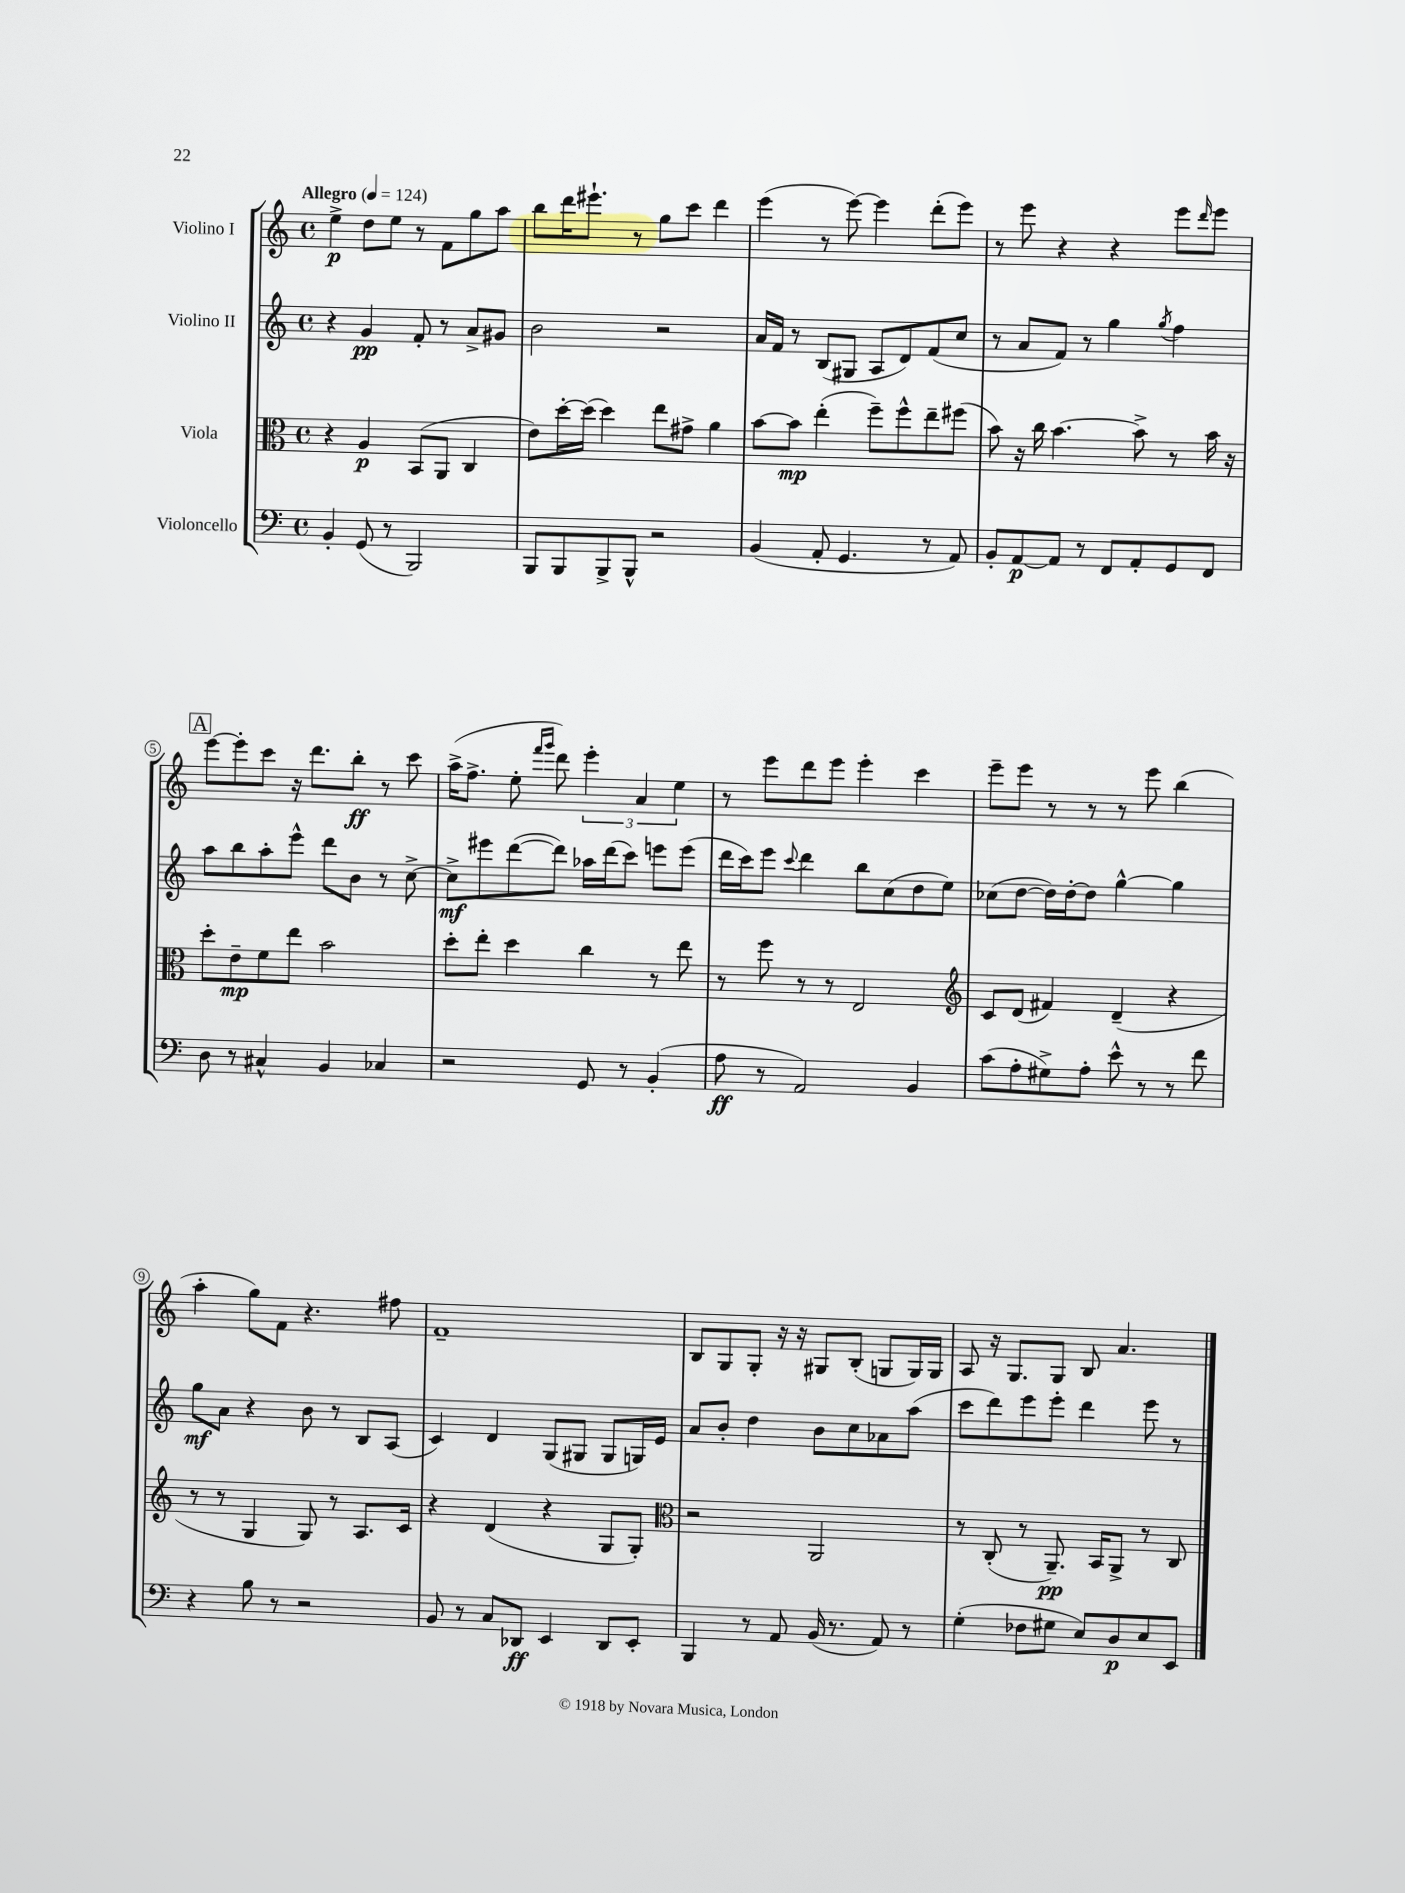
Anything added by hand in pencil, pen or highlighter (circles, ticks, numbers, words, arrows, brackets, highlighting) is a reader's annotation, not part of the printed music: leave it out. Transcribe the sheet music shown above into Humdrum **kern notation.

**kern	**kern	**kern	**kern
*staff4	*staff3	*staff2	*staff1
*clefF4	*clefC3	*clefG2	*clefG2
*k[]	*k[]	*k[]	*k[]
*M4/4	*M4/4	*M4/4	*M4/4
*met(c)	*met(c)	*met(c)	*met(c)
*MM124	*MM124	*MM124	*MM124
4BB'	4r	4r	4ee^
(8GG	4A	4g	8dd
8r	.	.	8ee
2BBB)	(8BB	8f'	8r
.	8AA	8r	8f
.	4C	8a^	8gg
.	.	8g#	8aa
=	=	=	=
8BBB	8e)	2b	8bb
8BBB	[16dd'	.	16ddd
.	(16dd]	.	8.eee#`
8BBB^	4dd)	.	.
8BBB^^	.	.	8r
2r	8ee	2r	8gg
.	8g#^	.	8ccc
.	4a	.	4ddd
=	=	=	=
(4BB	[8b	16a	(4eee
.	.	16f	.
.	8b]	8r	.
8AA'	(4ee'	(8B	8r
4.GG	.	8G#	[8eee)
.	8ff~)	8A	4eee]
.	8ff^^	8d)	.
8r	8ee~	(8f	(8ddd'
8AA)	(8ff#	8cc	8eee)
=	=	=	=
8BB'	8b)	8r	8r
[8AA	16r	8a	8eee
.	16cc	.	.
8AA]	[4.b	8f)	4r
8r	.	8r	.
8FF	.	4gg	4r
8AA'	8b^]	.	.
.	.	8qgg	.
8GG	8r	4ff	8eee
.	.	.	16qqddd
8FF	16b	.	8eee
.	16r	.	.
=	=	=	=
8D	8dd'	8aa	[8eee
8r	8e~	8bb	8eee']
4C#^^	8f	8aa'	8ccc
.	8ee	8eee^^	16r
.	.	.	8.ddd
4BB	2b	8ddd	.
.	.	8b	8bb'
4C-	.	8r	8r
.	.	[8cc^	8ccc
=	=	=	=
2r	8dd'	8cc^]	(16aa^
.	.	.	8.ff^
.	8ee'	8eee#	.
.	4dd	([8ddd	8ee'
.	.	.	16qqfff
.	.	.	16qqggg
.	.	8ddd])	8ddd)
8GG	4cc	16aa-	6eee'
.	.	(16ddd	.
8r	.	8ccc)	.
.	.	.	6a
(4BB'	8r	8eee	.
.	.	.	6ee
.	8ee	(8eee	.
=	=	=	=
8A	8r	16ddd	8r
.	.	16ccc)	.
8r	8ff	8eee	8eee
.	.	8qqccc	.
2AA)	8r	4ddd	8ddd
.	8r	.	8eee
.	2E	8bb	4eee'
.	.	(8cc	.
4BB	.	8dd	4ccc
.	.	8ee)	.
=	=	=	=
*	*clefG2	*	*
(8c	8c	(8cc-	8eee~
8A'	(8d	[8dd	8eee
8G#^)	4f#)	16dd])	8r
.	.	[16dd'	.
8A'	.	8dd]	8r
8e^^	(4d~	[4gg^^	8r
8r	.	.	8eee
8r	4r	4gg]	(4bb
8f	.	.	.
=	=	=	=
4r	8r	8gg	4aa'
.	8r	8a	.
8B	4G	4r	8gg)
8r	.	.	8f
2r	8G)	8b	4.r
.	8r	8r	.
.	8.A	8B	.
.	.	(8A	8ff#
.	16c	.	.
=	=	=	=
8BB	4r	4c)	1f~
8r	.	.	.
8C	(4d	4d	.
8DD-	.	.	.
4EE	4r	(8G	.
.	.	8G#	.
8DD-	8G	8G#	.
8EE'	8G')	16G)	.
.	.	16e	.
=	=	=	=
*	*clefC3	*	*
4BBB	2r	8a	8B
.	.	8b'	8G
8r	.	4dd	8G'
8AA	.	.	16r
.	.	.	16r
(16BB	2AA	8b	8G#
8.r	.	.	.
.	.	8cc	(8B'
8AA)	.	8a-	8G
8r	.	(8aa	16G)
.	.	.	16G
=	=	=	=
(4G'	8r	8ccc	8A
.	(8C'	8ddd)	16r
.	.	.	8.G
8F-	8r	8eee	.
8G#	8.AA~)	8eee'	8G
8E)	.	4ddd	8B
.	16BB	.	.
8D	8AA^	.	4.a
8E	8r	8eee	.
8EE	8C	8r	.
==	==	==	==
*-	*-	*-	*-
